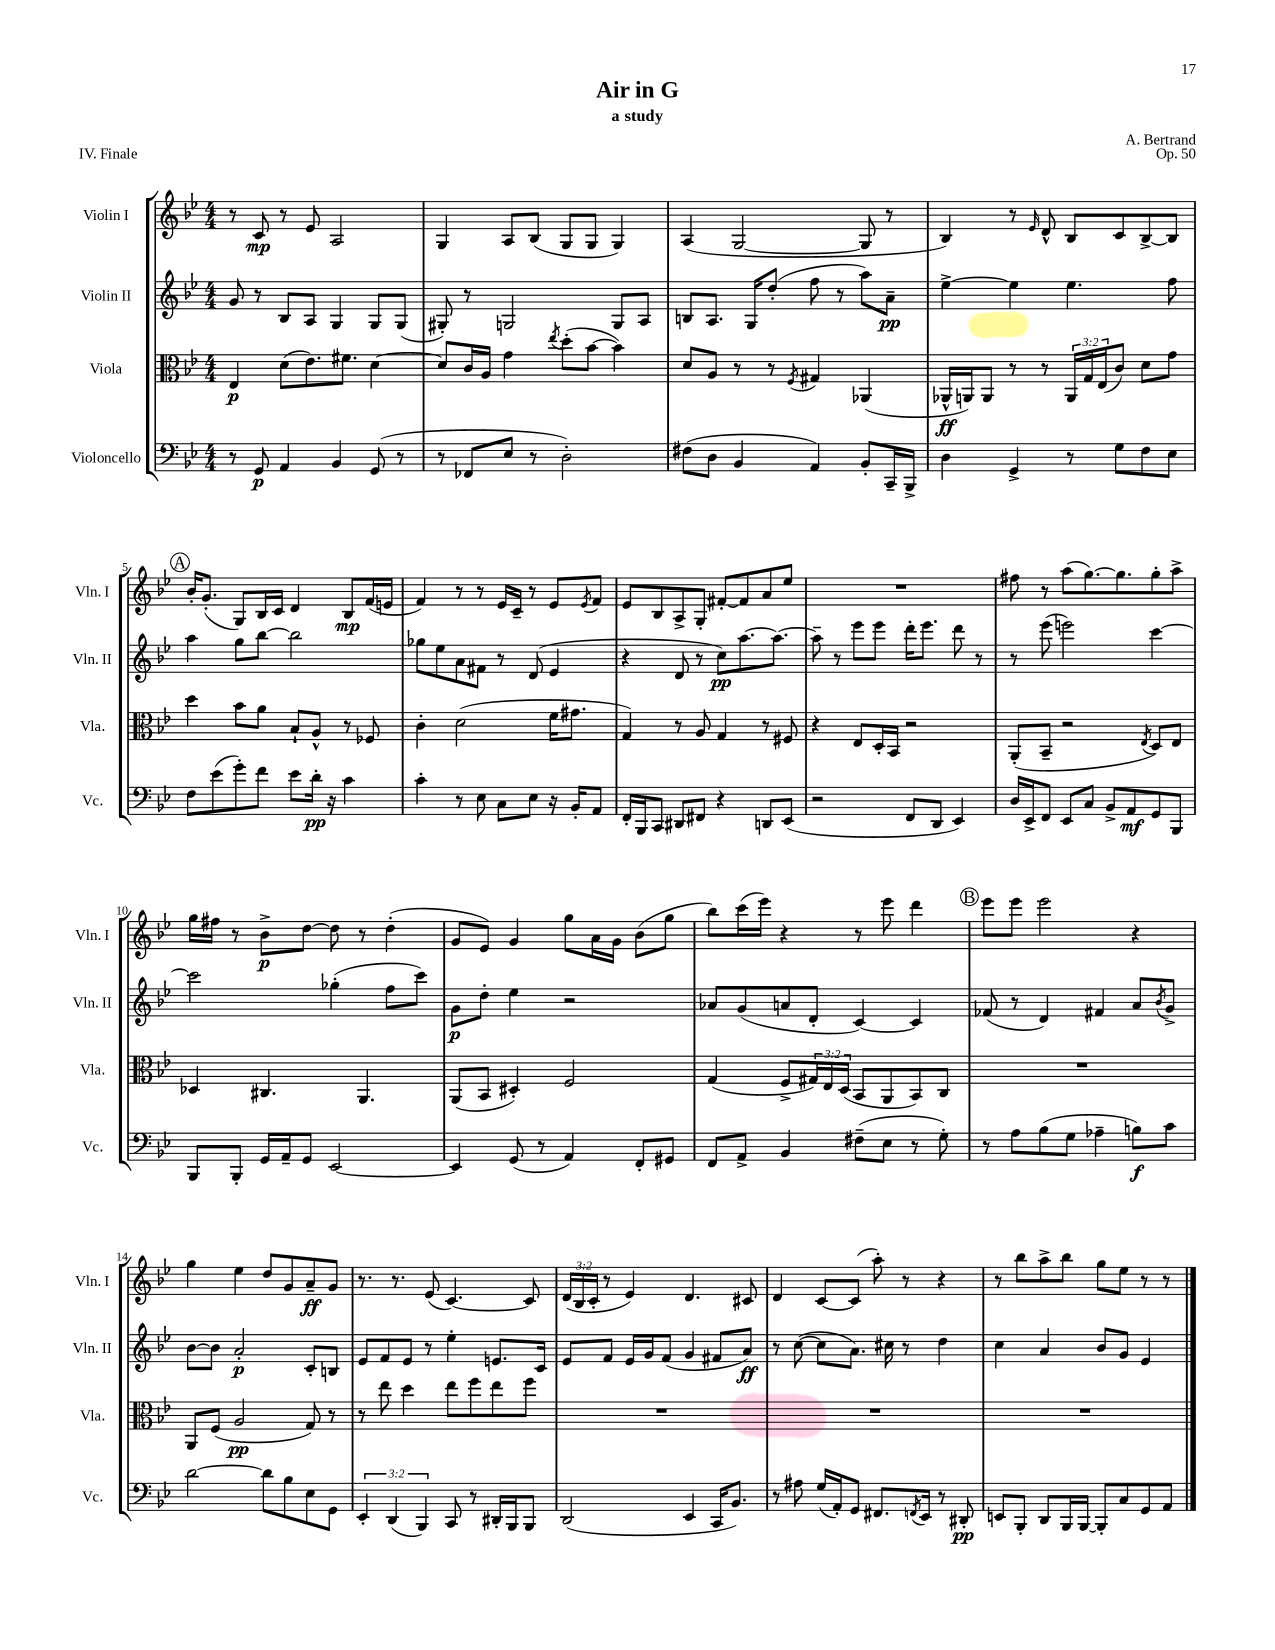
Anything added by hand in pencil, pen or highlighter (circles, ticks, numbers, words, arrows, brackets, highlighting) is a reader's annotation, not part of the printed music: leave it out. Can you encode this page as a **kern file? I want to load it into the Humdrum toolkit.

**kern	**kern	**kern	**kern
*staff4	*staff3	*staff2	*staff1
*clefF4	*clefC3	*clefG2	*clefG2
*k[b-e-]	*k[b-e-]	*k[b-e-]	*k[b-e-]
*M4/4	*M4/4	*M4/4	*M4/4
8r	4E-	8g	8r
8GG	.	8r	8c
4AA	(8d	8B-	8r
.	8.e-)	8A	8e-
4BB-	.	4G	2A
.	8.f#	.	.
(8GG	[4d	8G	.
8r	.	(8G	.
=	=	=	=
8r	8d]	8G#')	4G
8FF-	16c	8r	.
.	16A	.	.
8E-	4g	2G	8A
8r	.	.	(8B-
.	8qee-	.	.
2D')	(8dd'	.	8G
.	[8b-	.	8G
.	4b-])	8G	4G)
.	.	8A	.
=	=	=	=
(8F#	8d	8B	(4A
8D	8A	8.A	.
4BB-	8r	.	[2G
.	.	16G	.
.	8r	(8dd'	.
.	8qF	.	.
4AA)	4G#	8ff	.
.	.	8r	.
8BB-'	(4AA-	8aa)	8G]
16CC~	.	8a~	8r
16BBB-^	.	.	.
=	=	=	=
4D	16AA-^^	[4ee-^	4B-)
.	16AA)	.	.
.	8AA	.	.
4GG^	8r	4ee-]	8r
.	.	.	16qqe-
.	8r	.	8d^^
8r	24AA	4.ee-	8B-
.	24G	.	.
.	(24E-	.	.
8G	8c)	.	8c
8F	8d	.	[8B-^
8E-	8g	8ff	8B-]
=	=	=	=
8F	4dd	4aa	16b-'
.	.	.	(8.g'
(8e-	.	.	.
8g')	8b-	8gg	8G)
8f	8a	[8bb-	16B-
.	.	.	16c
8e-	8B-`	2bb-]	4d
16d'	8A^^	.	.
16r	.	.	.
4c	8r	.	8B-
.	8F-	.	(16f
.	.	.	16e
=	=	=	=
4c'	4c'	8gg-	4f)
.	.	8ee-	.
8r	(2d	8a	8r
8E-	.	8f#	8r
8C	.	8r	16e-
.	.	.	16c~
8E-	.	(8d	8r
16r	16f	4e-	8e-
16BB-'	8.g#	.	.
.	.	.	8qe-
8AA	.	.	8f
=	=	=	=
16FF'	4G)	4r	8e-
16BBB-	.	.	.
8CC	.	.	8B-
8DD#	8r	8d	8A^
8FF#	8A	8r	8G'
4r	4G	8cc)	[8f#'
.	.	[8.aa	8f#]
8DD	8r	.	8a
.	.	8.aa_	.
(8EE-	8F#	.	8ee-
=	=	=	=
2r	4r	8aa~]	1r
.	.	8r	.
.	8E-	8eee-	.
.	16D'	8eee-	.
.	16BB-	.	.
8FF	2r	16ddd'	.
.	.	8.eee-	.
8DD	.	.	.
4EE-)	.	8ddd	.
.	.	8r	.
=	=	=	=
16D	(8AA'	8r	8ff#
16EE-^	.	.	.
8FF	8BB-~	(8eee-	8r
8EE-	2r	2eee)	(8aa
8C	.	.	[8.gg)
8BB-^	.	.	.
.	.	.	8.gg]
8AA	.	.	.
.	8qE-	.	.
8GG	8D)	[4ccc	8gg'
8BBB-	8E-	.	8aa^
=	=	=	=
8BBB-	4D-	2ccc]	16gg
.	.	.	16ff#
8BBB-'	.	.	8r
16GG	4.C#	.	8b-^
16AA~	.	.	.
8GG	.	.	[8dd
[2EE-	.	(4gg-'	8dd]
.	4.AA	.	8r
.	.	8ff	(4dd'
.	.	8ccc)	.
=	=	=	=
4EE-]	(8AA	8g	8g
.	8BB-	8dd'	8e-)
(8GG	4D#')	4ee-	4g
8r	.	.	.
4AA)	2F	2r	8gg
.	.	.	16a
.	.	.	16g
8FF'	.	.	(8b-
8GG#	.	.	8gg
=	=	=	=
8FF	(4G	8a-	8bb-)
8AA^	.	(8g	(16ccc
.	.	.	16eee-)
4BB-	8F^	8a	4r
.	24G#)	8d'	.
.	24E-	.	.
.	(24D	.	.
(8F#~	8BB-	[4c)	8r
8E-	8AA	.	8eee-
8r	8BB-)	4c]	4ddd
8G')	8C	.	.
=	=	=	=
8r	1r	(8f-	8eee-
8A	.	8r	8eee-
(8B-	.	4d)	2eee-
8G	.	.	.
4A-~	.	4f#	.
8B)	.	8a	4r
.	.	8qb-	.
8c	.	8g^	.
=	=	=	=
[2d	8AA	[8b-	4gg
.	(8F	8b-]	.
.	2A	2a'	4ee-
8d]	.	.	8dd
8B-	.	.	8g
8E-	8G)	8c'	8a~
8GG	8r	8B	8g
=	=	=	=
6EE-'	8r	8e-	8.r
.	8ee-	8f	.
(6DD	.	.	.
.	.	.	8.r
.	4dd	8e-	.
6BBB-)	.	.	.
.	.	8r	(8e-
8CC	8ee-	4ee-'	[4.c)
8r	8ff	.	.
16DD#'	8ee-	8.e	.
16BBB-	.	.	.
8BBB-	8ff	.	8c]
.	.	16c	.
=	=	=	=
(2DD	1r	8e-	(24d
.	.	.	24B-
.	.	.	24c'
.	.	8f	8r
.	.	16e-	4e-)
.	.	16g	.
.	.	(8f	.
4EE-	.	4g	4.d
16CC	.	8f#	.
8.BB-)	.	.	.
.	.	8a)	8c#
=	=	=	=
8r	1r	8r	4d
8A#	.	([8cc	.
(16G	.	8cc]	[8c
16AA')	.	.	.
8GG	.	8.a)	(8c]
8.FF#	.	.	8aa')
.	.	16cc#	.
.	.	8r	8r
8qFF	.	.	.
16EE-	.	.	.
8r	.	4dd	4r
8DD#'	.	.	.
=	=	=	=
8EE	1r	4cc	8r
8BBB-'	.	.	8bb-
8DD	.	4a	8aa^
16BBB-	.	.	8bb-
[16BBB-	.	.	.
8BBB-']	.	8b-	8gg
8C	.	8g	8ee-
8GG	.	4e-	8r
8AA	.	.	8r
==	==	==	==
*-	*-	*-	*-
